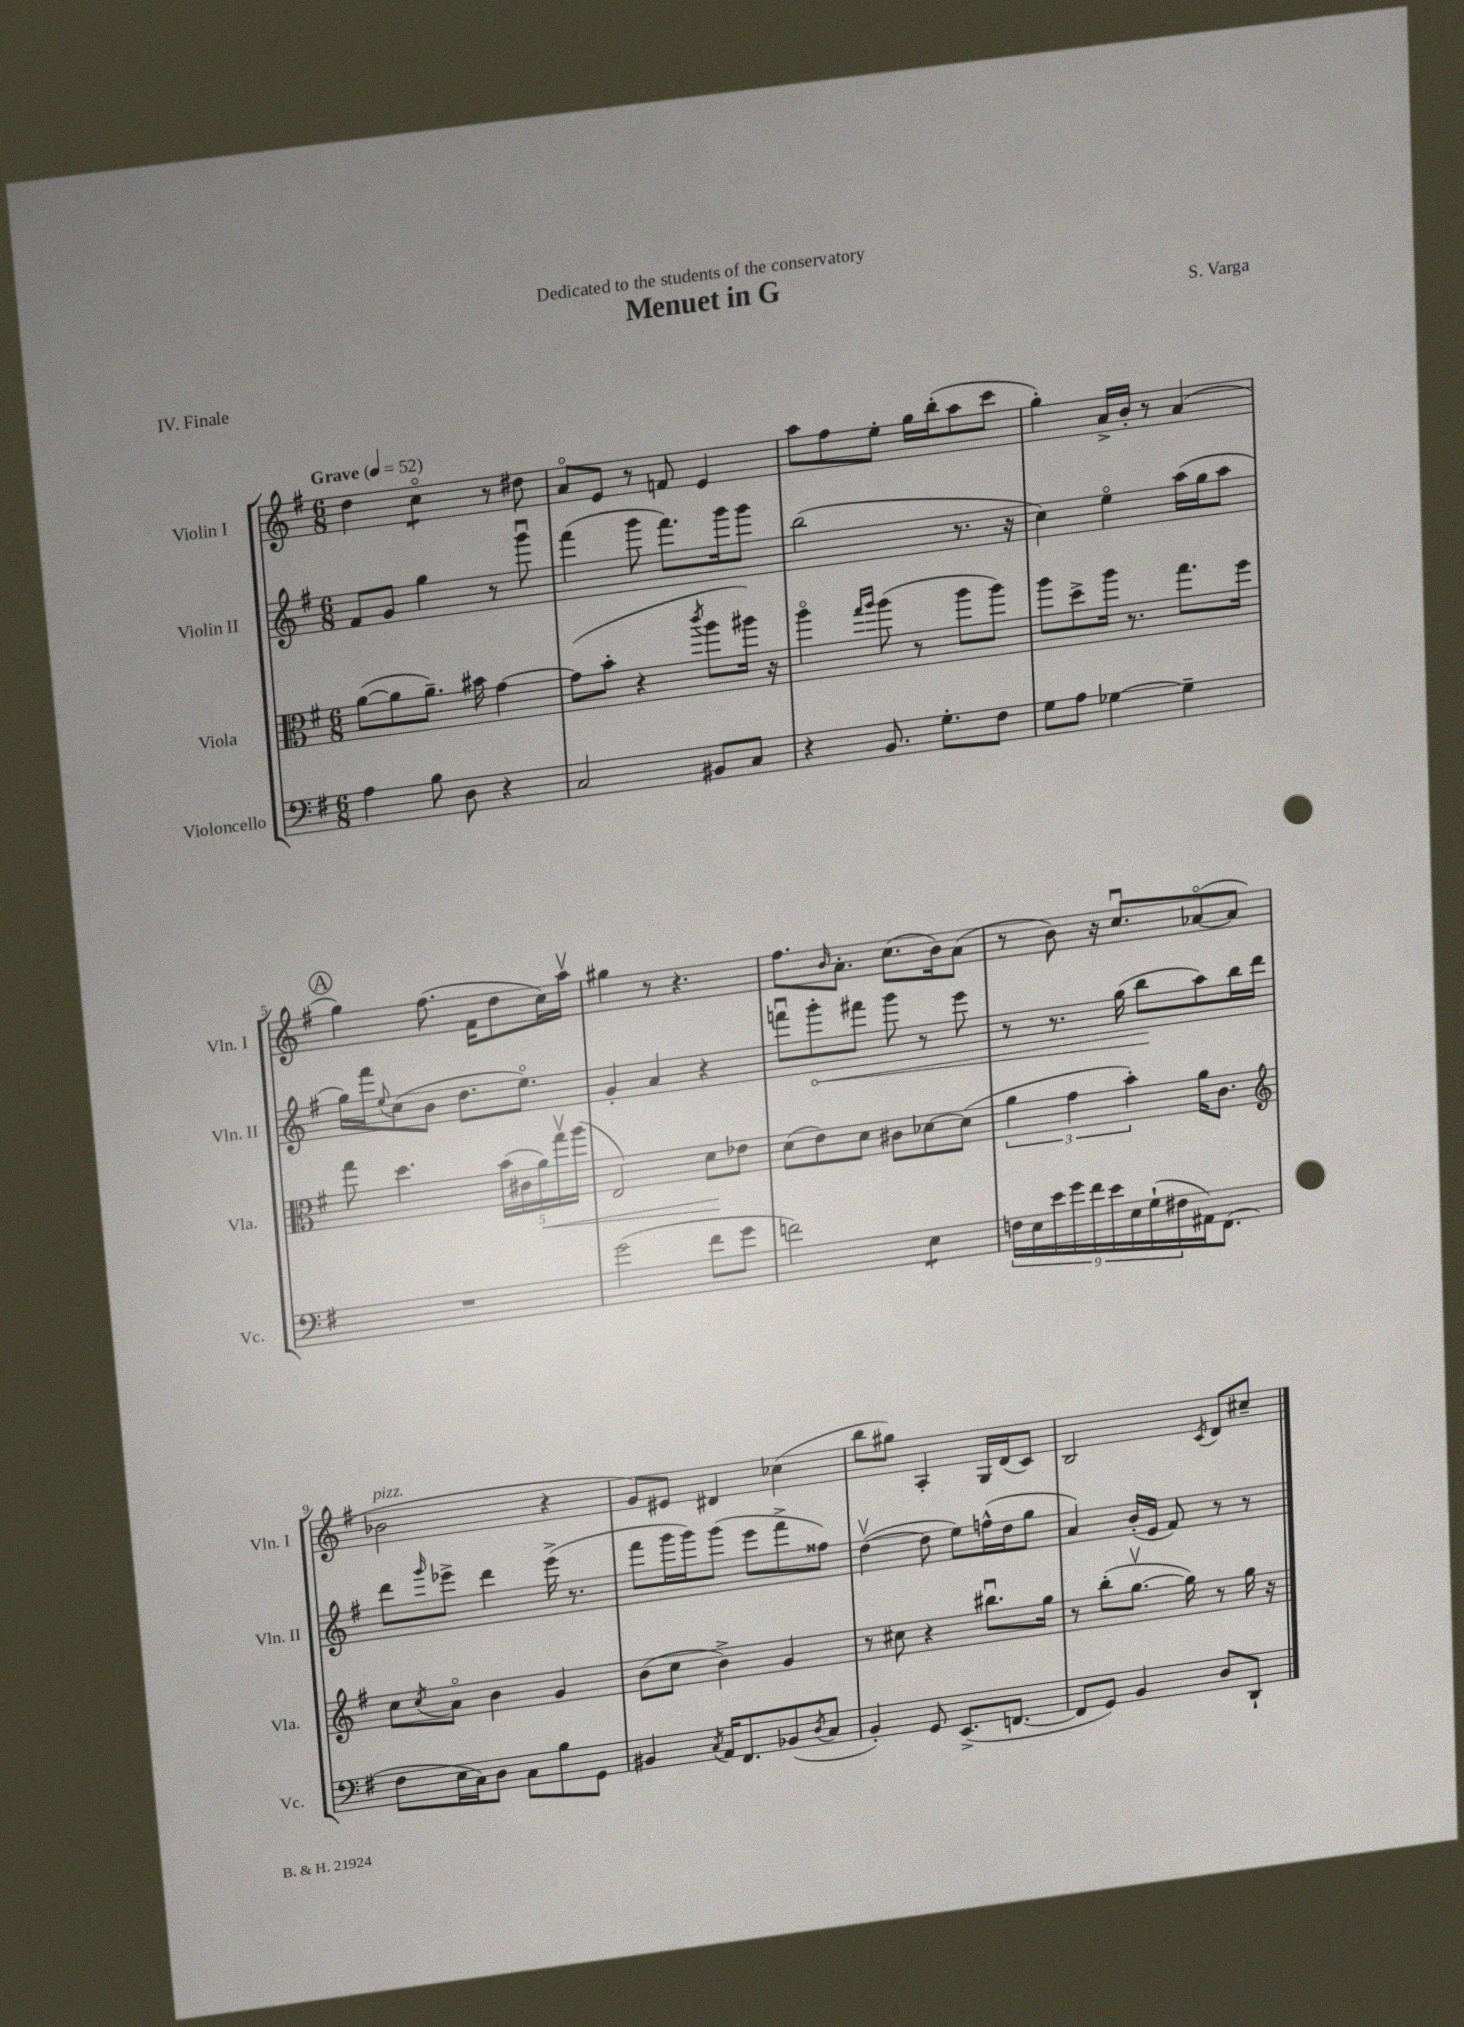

**kern	**kern	**kern	**kern
*staff4	*staff3	*staff2	*staff1
*clefF4	*clefC3	*clefG2	*clefG2
*k[f#]	*k[f#]	*k[f#]	*k[f#]
*M6/8	*M6/8	*M6/8	*M6/8
*MM52	*MM52	*MM52	*MM52
4A	([8a	8f#	4dd
.	8a]	8g	.
8B	8.a~)	4gg	4cco
8D	.	.	.
.	16b#	.	.
4r	[4g	8r	8r
.	.	8gggu	8dd#
=	=	=	=
2C	(8g]	(4fff#	8ao
.	8b'	.	8e
.	4r	8ggg	8r
.	.	8.fff#)	8f
.	8qccc	.	.
8BB#	8aa	.	4e
.	.	16ggg	.
8C	16aa#)	8ggg	.
.	16r	.	.
=	=	=	=
4r	4aao	(2bb	8aa
.	.	.	8ff#
.	16qqgg	.	.
.	16qqaa	.	.
8.BB	(8aa	.	8ee'
.	8r	.	16gg
8.G'	.	.	(16bb'
.	8aa	8.r	8aa
8F#	8aa)	.	8ccc
.	.	16r	.
=	=	=	=
8G	8aa	4cc)	4gg')
8A	8dd^	.	.
[4G-	16aa	4eeo	16a^
.	8.r	.	16b'
.	.	.	8r
4G-~]	8.gg	(16aa	(4a
.	.	16gg	.
.	.	8aa	.
.	16ff#	.	.
=	=	=	=
2.r	8gg	16gg)	4gg)
.	.	16fff#	.
.	.	8qqee	.
.	4.dd	(8cc	.
.	.	8b	(8.ff#
.	.	8.dd	.
.	.	.	16f#
.	(20b	.	8dd
.	20c#	.	.
.	.	8.eeo)	.
.	20a)	.	.
.	.	.	16cc)
.	20ggv	.	.
.	.	.	16aav
.	(20aa	.	.
=	=	=	=
(2g	2E)	4g'	4gg#
.	.	4a	8r
.	.	.	4.r
8f#	8d	4r	.
8g	8e-	.	.
=	=	=	=
2f)	(8d	8fffu	8.ff#
.	8e)	8ggg'	.
.	.	.	16qqb
.	.	.	8.a'
.	8d	8fff#	.
.	8c#	8ggg	(8.cc
4E	[8d-	8r	.
.	.	.	16b)
.	(8d-]	8eee	(8a
=	=	=	=
18F	6a	8r	8r
18E	.	.	.
18e	.	.	.
.	.	8.r	8b)
18g	6g	.	.
18f#	.	.	.
.	.	.	16r
18e	.	.	.
.	.	(16gg	8.ccu
18E	6b')	.	.
.	.	8bb	.
(18G`	.	.	.
18F#	.	.	.
16AA#)	16a	8aa)	([8a-o
(8.FF#	8.c	.	.
.	.	16bb	8a-]
.	.	16ddd	.
=	=	=	=
*	*clefG2	*	*
8F#	8cc	8ddd	2b-
.	8qcc	16qqggg	.
16E	8ao	8eee-^	.
16C)	.	.	.
8D	4b	4ddd	.
8C	.	.	.
8B	4g	(16eee-^	4r
.	.	8.r	.
8GG	.	.	.
=	=	=	=
4BB#	(8b	8fff#	8g)
.	8cc	16ggg	8e#
.	.	16ggg)	.
8qC	.	.	.
16AA	4b^)	(8ggg	4d#
8.FF#	.	.	.
.	.	8eee	.
(8BB-	4g	8fff#^	(4cc-
8qD	.	.	.
8C	.	8ff##)	.
=	=	=	=
4BB')	8r	([4ddv	8bb
.	8cc#	.	8gg#)
8GG	4r	8dd]	4A'
(8.EE^	.	8ee)	.
.	8.bb#u	(16ff^^	16G
[8.FF	.	16dd	(16d
.	.	8gg	8c)
.	16gg	.	.
=	=	=	=
8FF]	8r	4a)	2B
8GG)	(8bb'	.	.
4BB	[8.ggv	(16b'	.
.	.	16e	.
.	.	8f#)	.
.	16gg])	.	.
.	.	.	8qc
8D	8r	8r	8d
8DD`	16gg	8r	8cc#~
.	16r	.	.
==	==	==	==
*-	*-	*-	*-
